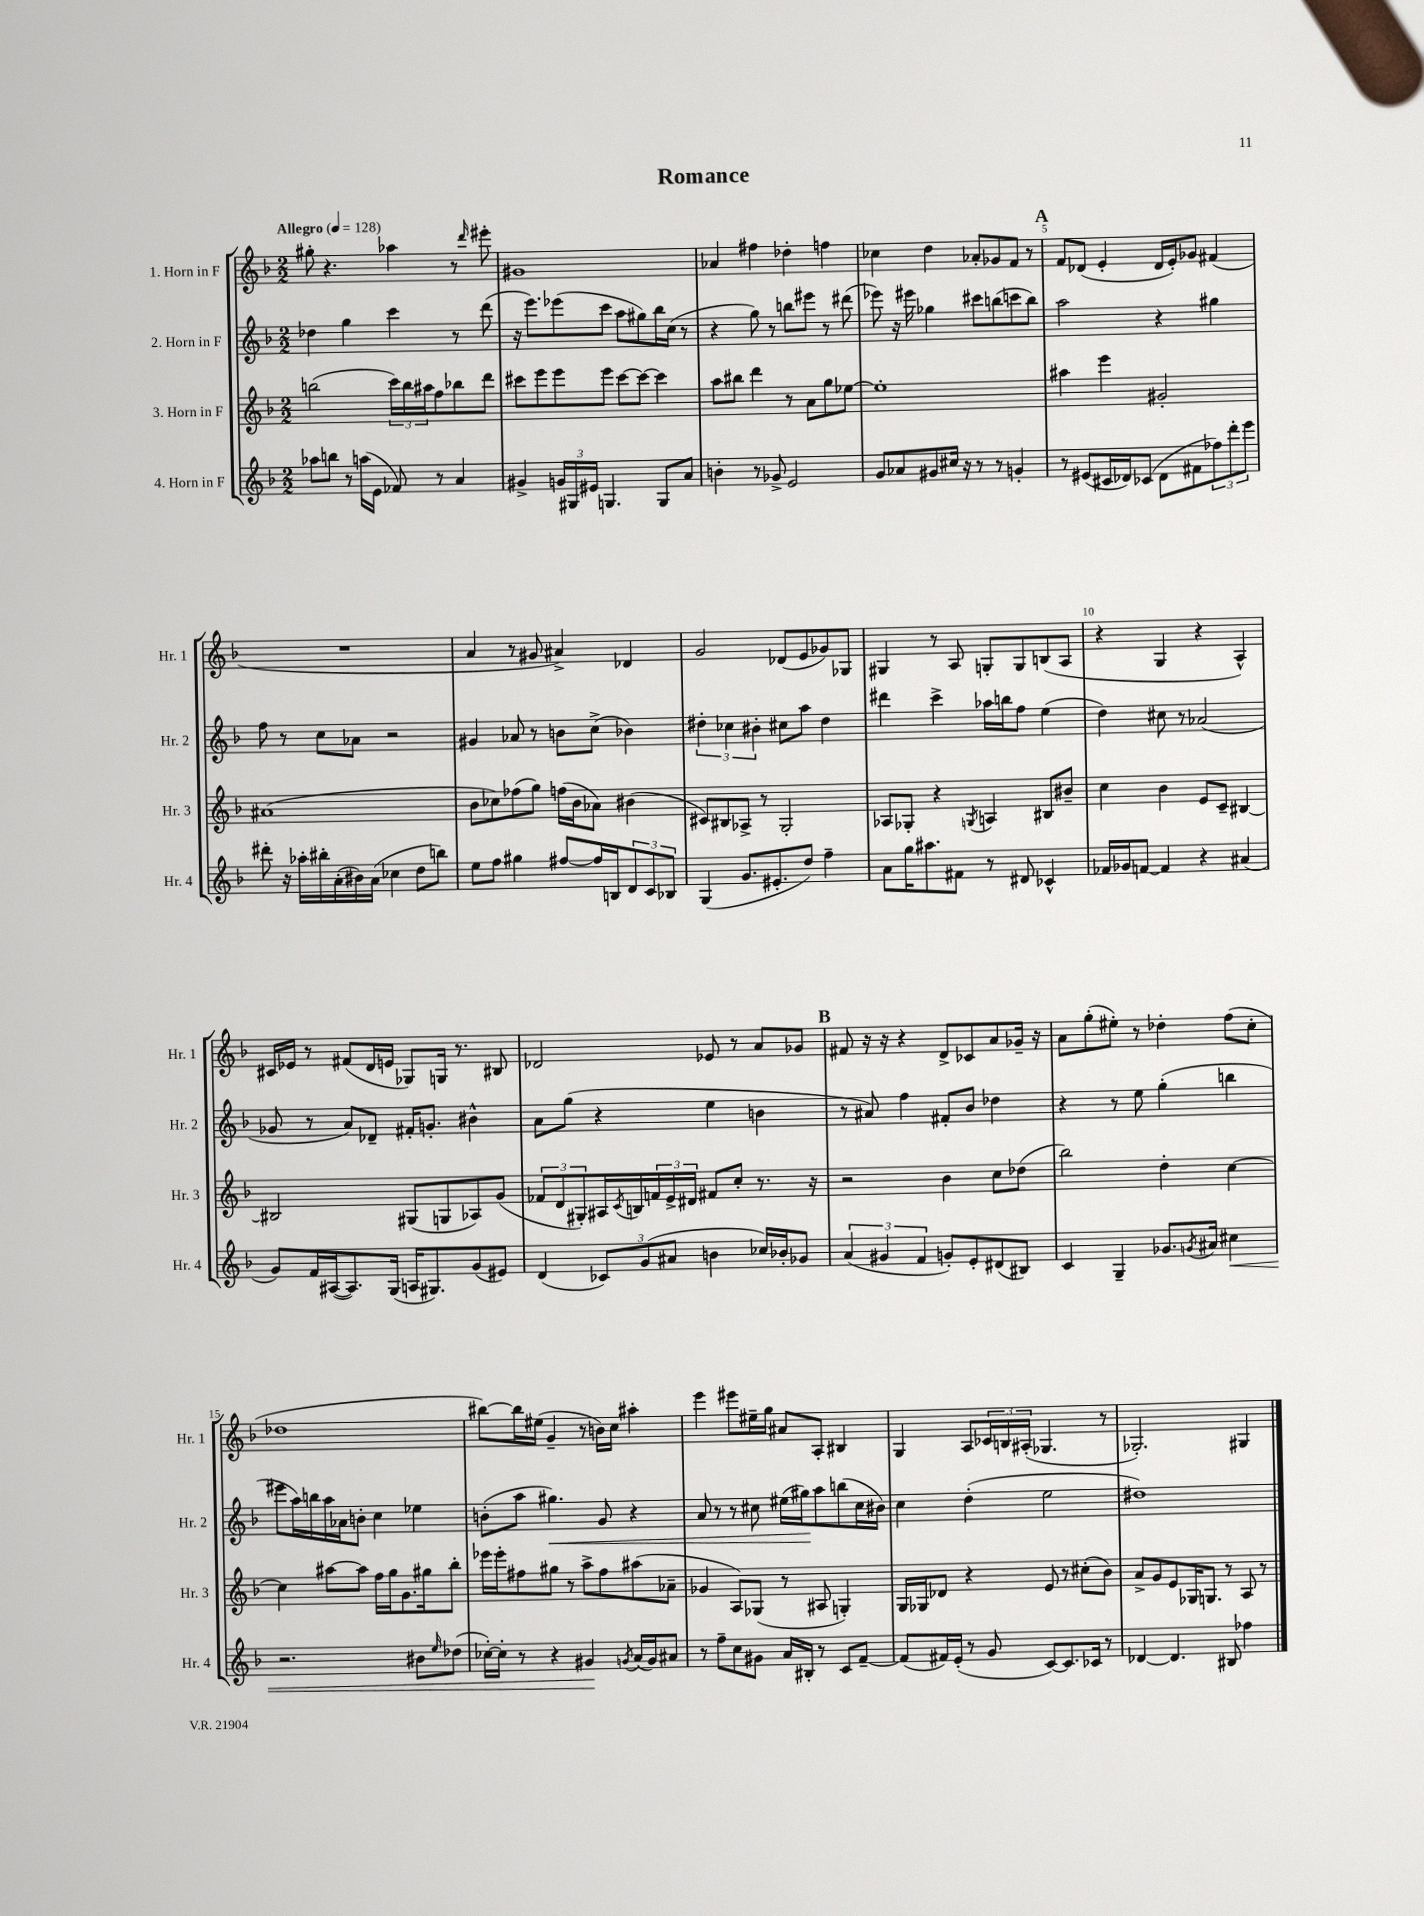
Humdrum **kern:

**kern	**dynam	**kern	**kern	**dynam	**kern
*part4	*part4	*part3	*part2	*part2	*part1
*staff4	*staff4	*staff3	*staff2	*staff2	*staff1
*I"4. Horn in F	*	*I"3. Horn in F	*I"2. Horn in F	*	*I"1. Horn in F
*I'Hr. 4	*	*I'Hr. 3	*I'Hr. 2	*	*I'Hr. 1
*clefG2	*	*clefG2	*clefG2	*	*clefG2
*k[b-]	*	*k[b-]	*k[b-]	*	*k[b-]
*M2/2	*	*M2/2	*M2/2	*	*M2/2
*MM128	*	*MM128	*MM128	*	*MM128
=1	=1	=1	=1	=1	=1
!	!	!	!	!	!LO:TX:a:B:t=Allegro
8aa-X\L	.	(2bbn\	4dd-X\	.	8gg#X'\
8bbn\J	.	.	.	.	4.r
8r	.	.	4gg\	.	.
(16aan\LL	.	.	.	.	.
16e\JJ	.	.	.	.	.
8f-X/)	.	24ccc\LL)	4ccc\	.	4aa-X\
.	.	24bb\	.	.	.
.	.	24aa#X\J	.	.	.
8r	.	8ff\	.	.	.
4a/	.	8bb-X\	8r	.	8r
.	.	.	.	.	16qqddd/
.	.	8ddd\J	(8ddd\	.	8eee#X'\
=2	=2	=2	=2	=2	=2
4g#X^/	.	8ccc#X\L	16r	.	1g#X
.	.	.	8.eee\L)	.	.
.	.	8eee\	.	.	.
24gn/LL	.	8eee\	(8eee-X\	.	.
24G#X/	.	.	.	.	.
24e#X/JJ	.	.	.	.	.
4.Gn/	.	8eee\J	8ccc\J	.	.
.	.	[8ccc#\L	8aa\L	.	.
.	.	8ccc#\J_	8gg#X\)	.	.
8G/L	.	4ccc#\]	16bb-\L	.	.
.	.	.	(16cc\JJ	.	.
8a/J	.	.	8r	.	.
=3	=3	=3	=3	=3	=3
4bn'\	.	8aa\L	4r	.	4a-X/
.	.	8bb#X\J	.	.	.
8r	.	4ddd\	8gg\)	.	4ff#X\
8g-X^/	.	.	8r	.	.
2e/	.	8r	8bbn\L	.	4dd-X'\
.	.	8a\L	8eee#X\J	.	.
.	.	8gg\	8r	.	4ffn\
.	.	[8ee-X\J	(8ddd#X\	.	.
=4	=4	=4	=4	=4	=4
8g/L	.	1ee-']	8eee-X\)	.	4cc-X\
8a-X/	.	.	16r	.	.
.	.	.	16eee#X\	.	.
8g#X/	.	.	4gg-X\	.	4dd\
16cc#X/Jk	.	.	.	.	.
16r	.	.	.	.	.
8r	.	.	8ccc#X\L	.	8a-X'/L
8r	.	.	(8bbn\	.	8g-X/
4gn'/	.	.	8cccn\	.	8f/J
.	.	.	8bb\J)	.	8r
!!LO:REH:place=s1:t=A
=5	=5	=5	=5	=5	=5
8r	.	4aa#X\	2aa\	.	8f/L
(8e#X/L	.	.	.	.	(8d-X/J
16c#X/L	.	4eee\	.	.	4e'/
16d-X/J)	.	.	.	.	.
(8c-X/J	.	.	.	.	.
8d-\L	.	2g#X'/	4r	.	16d-/LL
.	.	.	.	.	16e'/J)
8f#X\	.	.	.	.	8g-X/J
12ff-X\)	.	.	4gg#X\	.	(4f#X/
12ddd'\	.	.	.	.	.
12eee\J	.	.	.	.	.
!!LO:LB:g=z
=6	=6	=6	=6	=6	=6
8ddd#X'\	.	(1a#X	8ff\	.	1r
16r	.	.	8r	.	.
16aa-X'\LL	.	.	.	.	.
16bb#X'\	.	.	8cc\L	.	.
(16a'\	.	.	.	.	.
16b#X\)	.	.	8a-X\J	.	.
(16a\JJ	.	.	.	.	.
4cc-X\	.	.	2r	.	.
8dd\L	.	.	.	.	.
8bbn\J)	.	.	.	.	.
=7	=7	=7	=7	=7	=7
8ee\L	.	8b-\L	4g#X/	.	4a/
8ff\J	.	8cc-X\)	.	.	.
4gg#X\	.	(8ff-X\	8a-X/	.	8r
.	.	8gg\J)	8r	.	8g#X/
[8ff#X/L	.	(16ffn\LL	8bn\L	.	4a#X^/)
.	.	16b-\J	.	.	.
16ff#/L]	.	8a-X\J)	(8cc^\J	.	.
16Bn/J	.	.	.	.	.
12d/	.	(4b#X\	4b-X\)	.	4d-X/
12c/	.	.	.	.	.
12B-X/J	.	.	.	.	.
=8	=8	=8	=8	=8	=8
(4G/	.	8c#X/L)	6dd#X'\	.	2g/
.	.	8B#X/	.	.	.
.	.	.	6cc-X\	.	.
8.g/L	.	8A-X^/J	.	.	.
.	.	.	6b#X'\	.	.
.	.	8r	.	.	.
8.e#X'/	.	.	.	.	.
.	.	2G'/	8cc#X\L	.	(8d-X/L
8dd/J)	.	.	8aa\J	.	8e/
4ff~\	.	.	4dd#\	.	8g-X/)
.	.	.	.	.	8G-X/J
=9	=9	=9	=9	=9	=9
8a\L	.	8A-X/L	4ddd#X\	.	4G#X/
16gg\K	.	8G-X'/J	.	.	.
8.aa#X\	.	.	.	.	.
.	.	4r	4ccc^\	.	8r
8f#X\J	.	.	.	.	8A/
.	.	8qGn/	.	.	.
8r	.	4An/	16aa-X\LL	.	8Gn'/L
.	.	.	16bbn\J	.	.
8d#X/	.	.	8ff\J	.	8G/
4c-X^^/	.	8B#X/L	(4ee\	.	(8Bn/
.	.	8b#X~/J	.	.	8A/J
=10	=10	=10	=10	=10	=10
16f-X/LL	.	4cc\	4dd\)	.	4r
16g-X/J	.	.	.	.	.
[8fn/J	.	.	.	.	.
4f/]	.	4b-\	8cc#X\	.	4G/
.	.	.	8r	.	.
4r	.	8e/L	(2a-X/	.	4r
.	.	8c~/J	.	.	.
(4a#X/	.	[4B#X/	.	.	4A^^/)
!!LO:LB:g=z
=11	=11	=11	=11	=11	=11
8g/L)	.	2B#X/]	8g-X/	.	16c#X/LL
.	.	.	.	.	16e-X/JJ
16f/L	.	.	8r	.	8r
([16A#X/J	.	.	.	.	.
8.A#/])	.	.	8a/L)	.	(8f#X/L
.	.	.	8d-X~/J	.	16d/L
(16G/Jk	.	.	.	.	16en/JJ
16An/KL	.	(8G#X/L	16f#X'/KL	.	8G-X/L)
8.G#X/)	.	.	8.gn'/J	.	.
.	.	8Gn/	.	.	16Gn/Jk
.	.	.	.	.	8.r
(8g/	.	8A-X/)	4b#X^^\	.	.
8e#X/J)	.	(8g/J	.	.	8B#X/
=12	=12	=12	=12	=12	=12
(4d/	.	12f-X/L	8a\L	.	2d-X/
.	.	12d/	.	.	.
.	.	.	(8gg\J	.	.
.	.	12G#X'/)	.	.	.
12c-X/L)	.	16A#X/L	4r	.	.
.	.	8qc/	.	.	.
.	.	16Bn/	.	.	.
(12g/	.	.	.	.	.
.	.	24fn/	.	.	.
12a#X/J	.	24e^/	.	.	.
.	.	24d#X/JJ	.	.	.
4bn\	.	8f#X/L	4ee\	.	8e-X/
.	.	8cc'/J	.	.	8r
16cc-X/LL)	.	8.r	4bn\	.	8a/L
16b-X'/J	.	.	.	.	.
8g-X/J	.	.	.	.	8g-X/J
.	.	16r	.	.	.
!!LO:REH:place=s1:t=B
=13	=13	=13	=13	=13	=13
(6a/	.	2r	8r	.	8f#X/
.	.	.	8a#X/)	.	16r
6g#X/	.	.	.	.	.
.	.	.	.	.	16r
.	.	.	4ff\	.	4r
6f/	.	.	.	.	.
8gn'/L)	.	4b-\	8f#X'/L	.	8d^/L
8e'/	.	.	8b-/J	.	8c-X/
(8d#X/	.	8cc\L	4dd-X\	.	8a/
8B#X/J)	.	(8dd-X\J	.	.	16g-X~/Jk
.	.	.	.	.	16r
=14	=14	=14	=14	=14	=14
4c/	.	2bb-\)	4r	.	8a\L
.	.	.	.	.	(8gg'\
4G~/	.	.	8r	.	8ee#X'\J)
.	.	.	8ee\	.	8r
8.g-X/L	.	4dd'\	(4gg'\	.	4dd-X'\
8qgn/	.	.	.	.	.
16a#X/Jk	.	.	.	.	.
!	!LO:HP:b	!	!	!	!
4cc#X\	<	[4cc\	4bbn\	.	(8ff\L
.	.	.	.	.	8cc'\J
!!LO:LB:g=z
=15	=15	=15	=15	=15	=15
2.r	.	4cc\]	8eee#X\L	.	1dd-X
.	.	.	16aa\L)	.	.
.	.	.	16bbn\	.	.
.	.	[8aa#X\L	16aa\	.	.
.	.	.	16a-X\J	.	.
.	.	8aa#\J]	8bn'\J	.	.
.	.	16ff\LL	4cc\	.	.
.	.	16gg\J	.	.	.
.	.	8.g\	.	.	.
8b#X\L	.	.	4ee-X\	.	.
.	.	16gg#X\k	.	.	.
16qqee/	.	.	.	.	.
(8dd-X\J	.	8bb-'\J	.	.	.
=16	=16	=16	=16	=16	=16
[16cc-X'\LL)	.	16eee-X\LL	(8bn'\L	.	[8bb#X\L)
16cc-'\JJ]	.	16eee-'\J	.	.	.
8r	.	8ff#X\	8aa\J	.	16bb#\L]
.	.	.	.	.	(16ee#X\JJ
!	!	!	!	!LO:HP:b	!
4r	.	8gg#X\J	4.gg#X\)	<	4g~/
.	.	8r	.	.	.
4g#X/	.	8aa^\L	.	.	8r
.	.	8ff#\	8g/	.	16bn\LL)
.	.	.	.	.	16cc\JJ
8qgn/	.	.	.	.	.
(16a/LL	[	(8aa#X\	4r	.	4aa#X'\
16g/J)	.	.	.	.	.
8a#X/J	.	8a-X~\J	.	.	.
=17	=17	=17	=17	=17	=17
8r	.	4g-X/	8a/	.	4eee\
8ff~\L	.	.	8r	.	.
8cc\	.	8A/L)	8r	.	8eee#X\L
8g#X\J	.	(8G-X/J	8cc#X\	.	16ee#X~\L
.	.	.	.	.	16gg\JJ
16a/LL	.	8r	(16ee#X\LL	.	8a#X/L
16B#X'/JJ	.	.	16gg#X\J)	.	.
8r	.	8A#X/	8aa\	[	8A'/J
8c/L	.	4Gn'/)	(8bbn\	.	4B#X/
[8f~/J	.	.	16cc#\L	.	.
.	.	.	16b#X\JJ)	.	.
=18	=18	=18	=18	=18	=18
(8f/L]	.	16G/LL	4cc\	.	4G/
.	.	16G-X/J	.	.	.
16f#X/L)	.	8d-X/J	.	.	.
(16e'/JJ	.	.	.	.	.
8r	.	4r	(4dd'\	.	8A/L
8g/	.	.	.	.	24c-X/L
.	.	.	.	.	24Bn/
.	.	.	.	.	(24A#X'/JJ
[8c/L)	.	8e/	2ee\	.	4.G-X/
8.c/]	.	8r	.	.	.
.	.	(8cc#X'\L	.	.	.
16c-X/Jk	.	.	.	.	.
8r	.	8b-\J)	.	.	8r
=19	=19	=19	=19	=19	=19
[4d-X/	.	8a^/L	1dd#X)	.	2.G-X'/)
.	.	8g/	.	.	.
4.d-/]	.	8e/	.	.	.
.	.	16G-X/K	.	.	.
.	.	8.Gn/J	.	.	.
8B#X/	.	8r	.	.	.
4ff-X\	.	8A/	.	.	4G#X/
.	.	8r	.	.	.
==	==	==	==	==	==
*-	*-	*-	*-	*-	*-
